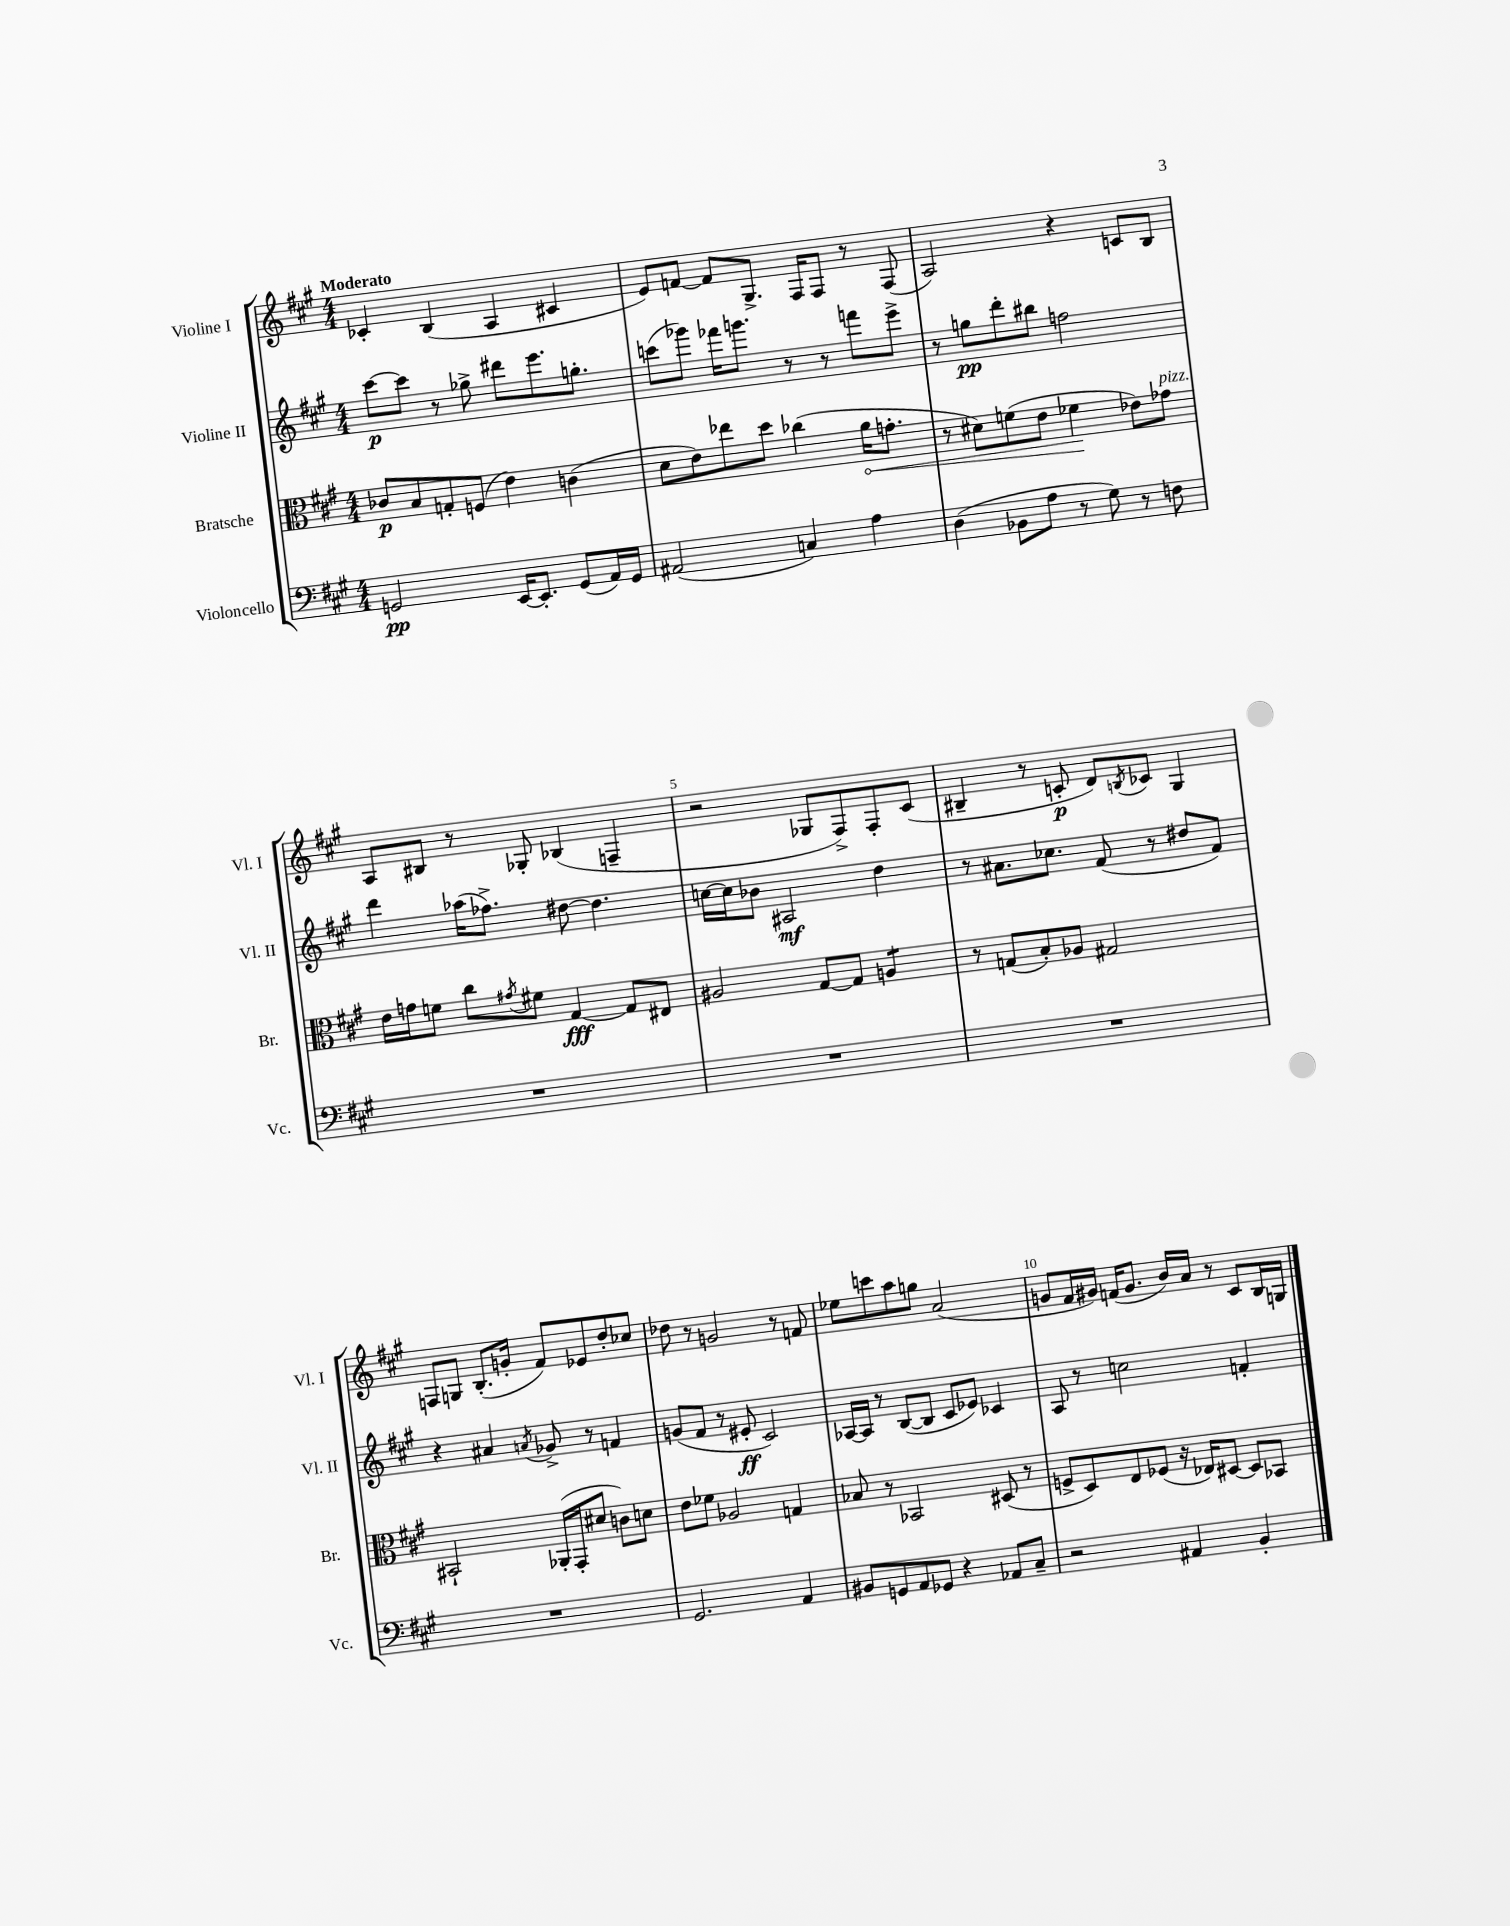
<<
\new StaffGroup <<
\new Staff = "s0" \with { instrumentName = "Violine I" shortInstrumentName = "Vl. I" } {
    \clef treble \key a \major \numericTimeSignature \time 4/4 \tempo "Moderato"
    ces'4-. b4( a4 cis'4 |
    e'8) f'8~ f'8 gis8.-> fis16 fis8 r8 fis8( |
    a2) r4 c'8 b8 |
    a8 bis8 r8 ges8-. bes4( f4-- |
    r2 ges8 fis8->) fis8-. cis'8( |
    bis4-- r8 c'8-.\p d'8) \acciaccatura { b8 } ces'8 gis4 |
    f8 g8 b8.-.( g'16-. fis'8) ees'8 d''8-. ces''8 |
    des''8 r8 g'2 r8 f'8 |
    ees''8 c'''8 a''8 g''8 a'2( |
    g'8 fis'16 gis'16) f'16( gis'8. b'16) a'16 r8 cis'8 b16 g16 \bar "|." |
}
\new Staff = "s1" \with { instrumentName = "Violine II" shortInstrumentName = "Vl. II" } {
    \clef treble \key a \major \numericTimeSignature \time 4/4
    cis'''8~\p cis'''8 r8 ges''8-> dis'''8 e'''8. g''8.-. |
    c'''8( ges'''8) fes'''16 g'''8. r8 r8 f'''8 e'''8-> |
    r8 g''8\pp d'''8-. bis''8 f''2 |
    d'''4 aes''16( fes''8.->) dis''8~ dis''4. |
    c''16~ c''16 bes'8 ais2\mf d''4 |
    r8 ais'8. ces''8. fis'8( r8 dis''8 fis'8) |
    r4 ais'4 \acciaccatura { a'8 } ges'8-> r8 f'4 |
    g'8( fis'8 r8 eis'8-.\ff cis'2) |
    aes16~ aes16 r8 b8~( b8 cis'8 ees'8) ces'4 |
    a8 r8 c''2 f'4-. \bar "|." |
}
\new Staff = "s2" \with { instrumentName = "Bratsche" shortInstrumentName = "Br." } {
    \clef alto \key a \major \numericTimeSignature \time 4/4
    ces'8\p b8 g8-. f8( e'4) c'4( |
    d'8 e'8) ees''8 d''8 ces''4( \once \override Hairpin.circled-tip = ##t a'16\< g'8.-. |
    r8 dis'8) f'8( e'8 fes'4\! ees'8) ges'8^\markup { \italic "pizz." } |
    e'16 g'16 f'8 cis''8 \acciaccatura { gis'8 } fis'8 gis4~\fff gis8 eis8 |
    ais2 gis8~ gis8 a4:8 |
    r8 g8( b8-.) aes8 gis2 |
    bis,2-! aes,16-.( gis,16-. dis'8 c'8) d'8 |
    e'8 fes'8 aes2 g4 |
    bes8 r8 bes,2 dis8( r8 |
    f8-> d8) e8 fes8( r16 ees16) dis8~ dis8 bes,8 \bar "|." |
}
\new Staff = "s3" \with { instrumentName = "Violoncello" shortInstrumentName = "Vc." } {
    \clef bass \key a \major \numericTimeSignature \time 4/4
    g,2\pp e,16~ e,8.-. g,8( a,16) g,16 |
    ais,2( c4) a4 |
    d4( bes,8 a8 r8 gis8) r8 f8 |
    R1 |
    R1 |
    R1 |
    R1 |
    gis,2. a,4 |
    bis,8 g,8 a,8 ges,8 r4 aes,8 cis8-- |
    r2 ais,4 b,4-. \bar "|." |
}
>>
>>
\layout { \context { \Score \override BarNumber.break-visibility = ##(#f #t #t) barNumberVisibility = #(every-nth-bar-number-visible 5) } }
